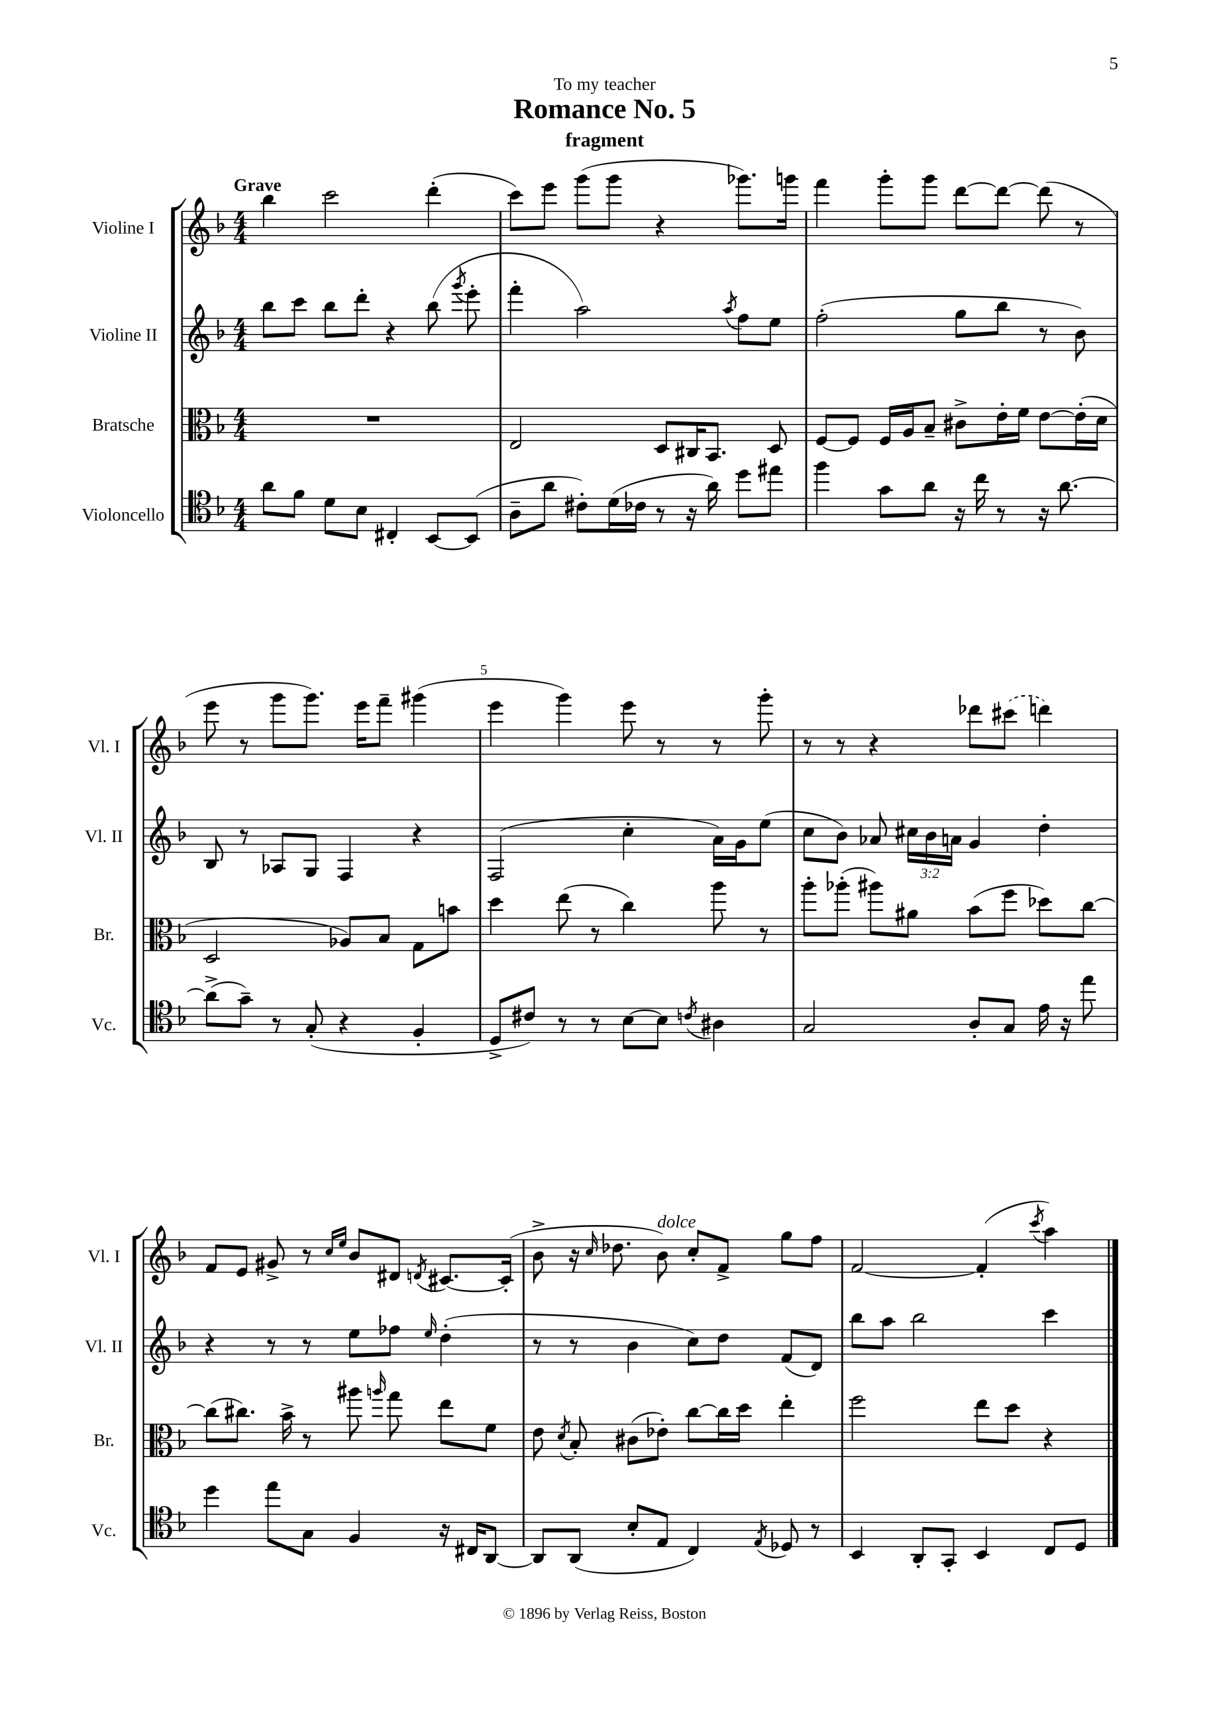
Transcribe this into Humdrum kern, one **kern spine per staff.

**kern	**kern	**kern	**kern
*staff4	*staff3	*staff2	*staff1
*clefC4	*clefC3	*clefG2	*clefG2
*k[b-]	*k[b-]	*k[b-]	*k[b-]
*M4/4	*M4/4	*M4/4	*M4/4
8a	1r	8bb-	4bb-
8f	.	8ccc	.
8d	.	8bb-	2ccc
8B-	.	8ddd'	.
4C#'	.	4r	.
[8BB-	.	(8bb-	(4ddd'
.	.	8qggg	.
(8BB-]	.	8eee'	.
=	=	=	=
8A~	2E	4fff'	8ccc)
8a	.	.	8eee
8c#')	.	2aa)	(8ggg
(16d	.	.	8ggg
16c-	.	.	.
8r	8D	.	4r
16r	16C#	.	.
16a)	8.BB-	.	.
.	.	8qaa	.
8dd	.	8ff	8.ggg-)
8ee#	8D	8ee	.
.	.	.	16ggg
=	=	=	=
4ff	[8F	(2ff'	4fff
.	8F]	.	.
8g	16F	.	8ggg'
.	16A	.	.
8a	8B-~	.	8ggg
16r	8c#^	8gg	[8ddd
16cc	.	.	.
8r	16e'	8bb-	8ddd_
.	16f	.	.
16r	[8e	8r	(8ddd]
[8.a	.	.	.
.	(16e']	8b-)	8r
.	16d	.	.
=	=	=	=
(8a^]	2D	8B-	8eee
8g~)	.	8r	8r
8r	.	8A-	8ggg
(8G'	.	8G	8.ggg)
4r	8A-)	4F	.
.	.	.	16eee
.	8B-	.	8fff~
4F'	8G	4r	(4ggg#
.	8b	.	.
=	=	=	=
8D^	4dd	(2F	4eee
8c#)	.	.	.
8r	(8ee	.	4ggg)
8r	8r	.	.
[8B-	4cc)	4cc'	8eee
8B-]	.	.	8r
8qc	.	.	.
4A#	8aa	16a)	8r
.	.	16g	.
.	8r	(8ee	8ggg'
=	=	=	=
2G	8aa'	8cc	8r
.	(8aa-'	8b-)	8r
.	8aa#)	8a-	4r
.	8a#	24cc#	.
.	.	24b-	.
.	.	24a	.
8A'	(8b-	4g	8ddd-
8G	8ff	.	(8ccc#
16e	8dd-)	4dd'	4ddd)
16r	.	.	.
8ee	[8cc	.	.
=	=	=	=
4dd	(8cc]	4r	8f
.	8.cc#)	.	8e
8ee	.	8r	8g#^
.	16b-^	.	.
8G	8r	8r	8r
.	.	.	16qqcc
.	.	.	16qqee
4F	8aa#	8ee	8b-
.	16qqaa	.	.
.	8gg	8ff-	8d#
.	.	16qqee	8qd
16r	8ee	(4dd'	[8.c#
16C#	.	.	.
[8AA	8f	.	.
.	.	.	(16c#']
=	=	=	=
8AA]	8e	8r	8b-^
.	8qd	.	.
(8AA	8B-'	8r	16r
.	.	.	16qqcc
.	.	.	8.dd-
8B-'	(8c#	4b-	.
8E	8e-')	.	8b-)
4C)	[8cc	8cc)	8cc'
.	16cc]	8dd	8f^
.	16dd	.	.
8qE	.	.	.
8D-	4ee'	(8f	8gg
8r	.	8d)	8ff
=	=	=	=
4BB-	2ff	8bb-	[2f
.	.	8aa	.
8AA'	.	2bb-	.
8GG'	.	.	.
4BB-	8ee	.	(4f']
.	8dd	.	.
.	.	.	8qccc
8C	4r	4ccc	4aa)
8D	.	.	.
==	==	==	==
*-	*-	*-	*-
